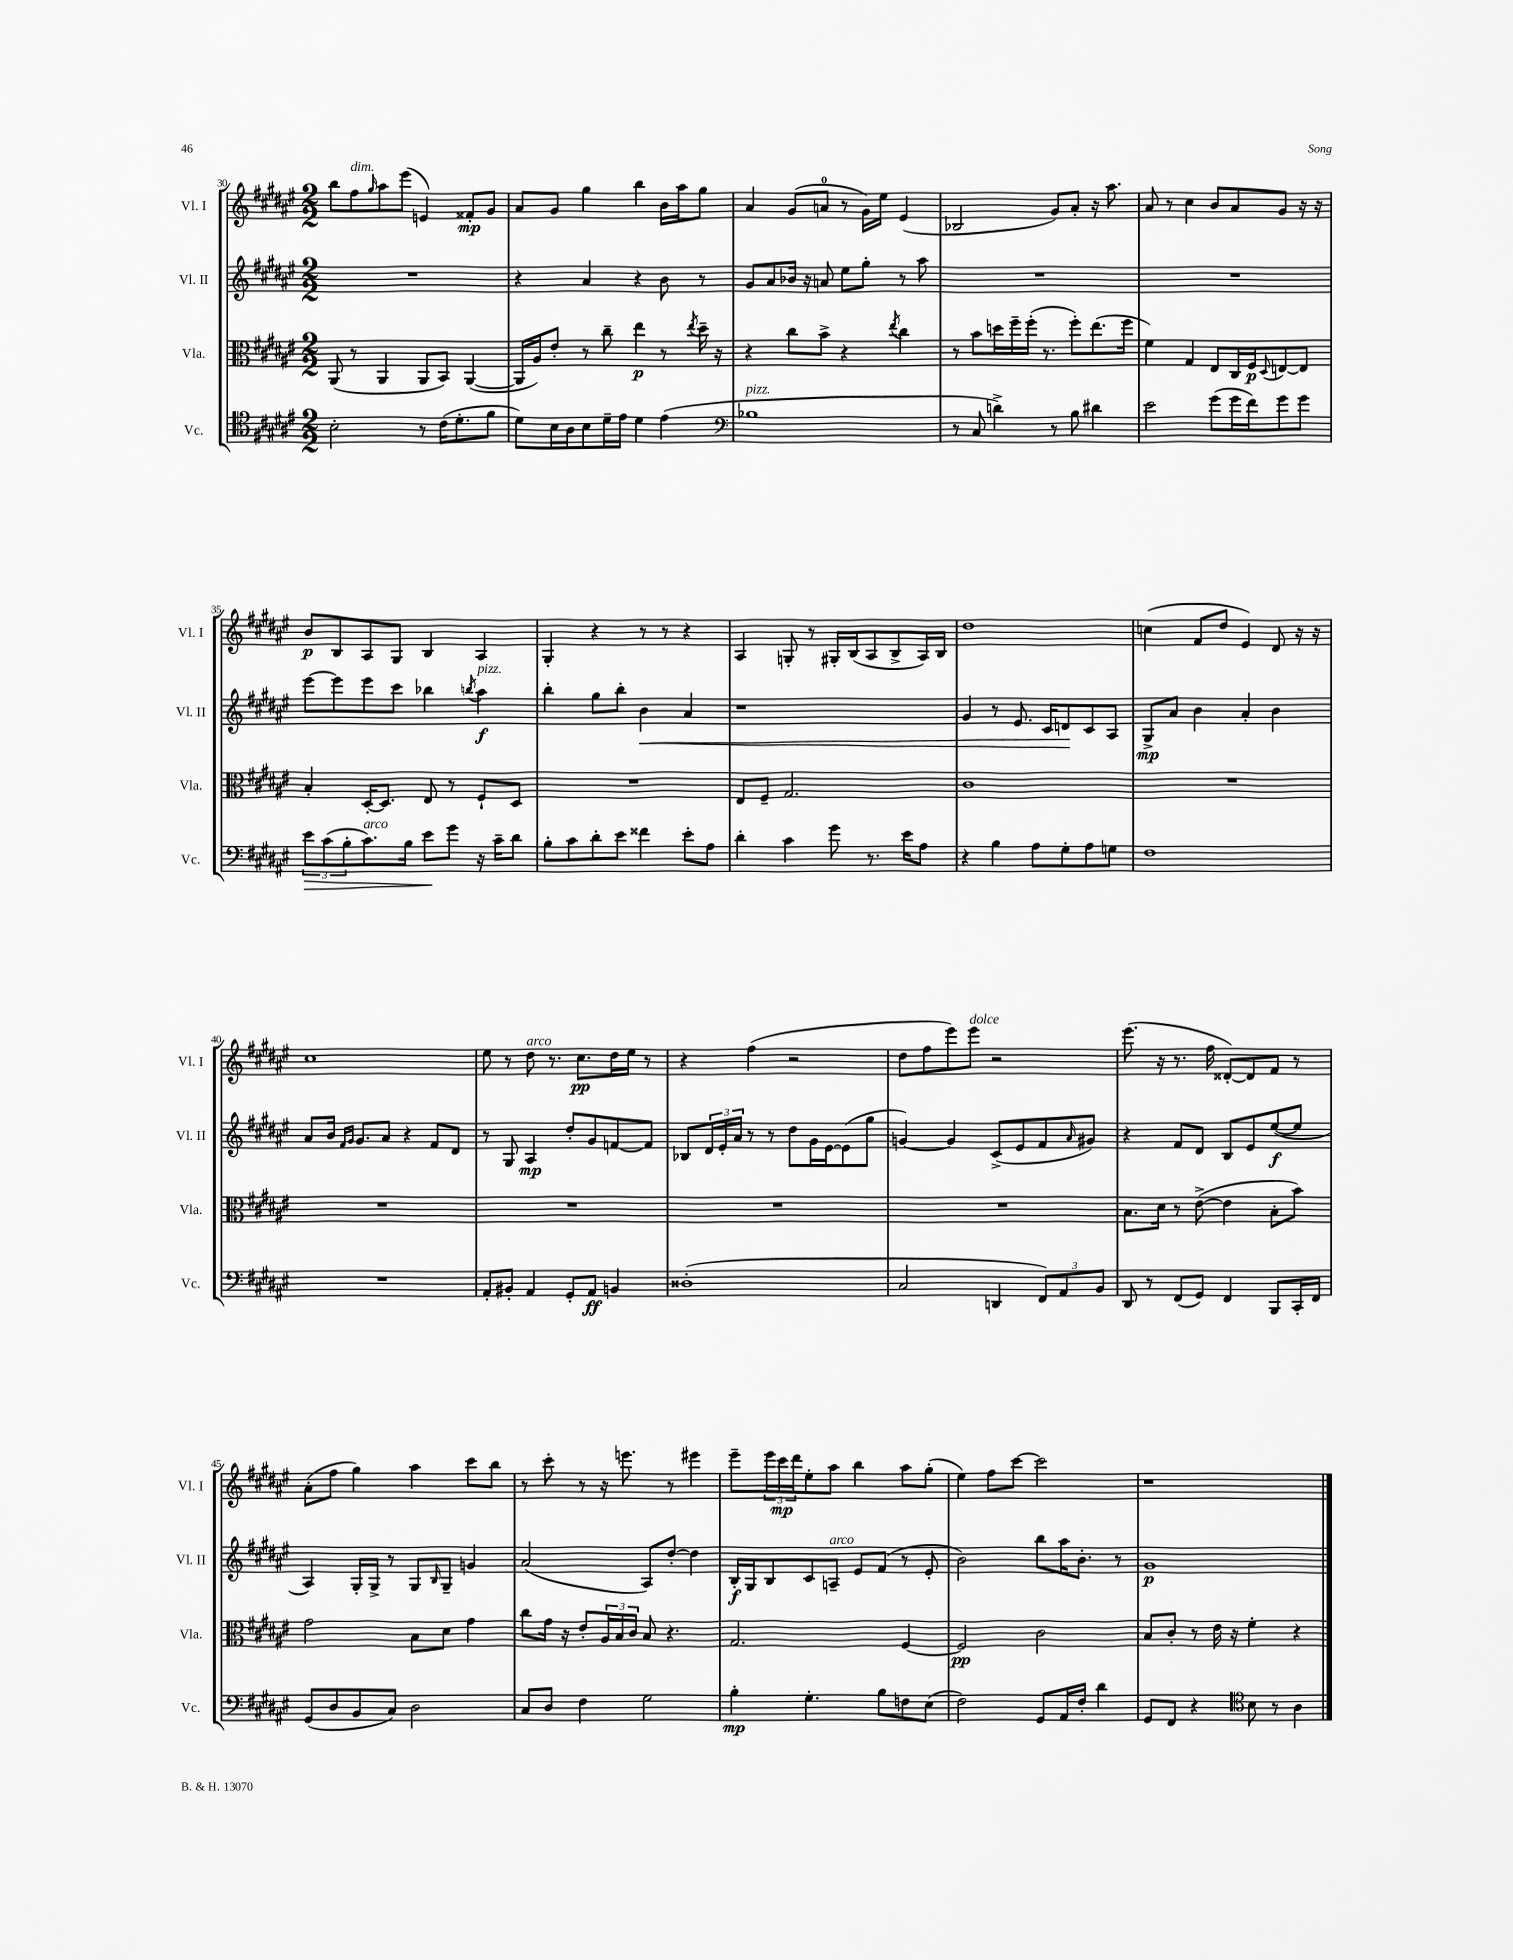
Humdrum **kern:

**kern	**kern	**kern	**kern
*staff4	*staff3	*staff2	*staff1
*clefC4	*clefC3	*clefG2	*clefG2
*k[f#c#g#d#a#e#]	*k[f#c#g#d#a#e#]	*k[f#c#g#d#a#e#]	*k[f#c#g#d#a#e#]
*M2/2	*M2/2	*M2/2	*M2/2
2B'	(8AA#	1r	8bb
.	8r	.	8ff#
.	.	.	16qqgg#
.	4AA#	.	8aa#
.	.	.	(8eee#
8r	8AA#	.	4e)
(16c#	8BB)	.	.
8.d#'	.	.	.
.	([4AA#	.	8f##'
8f#	.	.	8g#
=	=	=	=
8d#)	16AA#]	4r	8a#
.	16A#)	.	.
16B	8e#'	.	8g#
16A#	.	.	.
8B	8r	4a#	4gg#
16d#~	8cc#~	.	.
16e#	.	.	.
4d#	4ee#	4r	4bb
(4e#	8r	8b	16b
.	.	.	16aa#
.	8qee#	.	.
.	16dd#~	8r	8gg#
.	16r	.	.
=	=	=	=
*clefF4	*	*	*
1B-	4r	8g#	4a#
.	.	8a#	.
.	8cc#	16b-	(8g#
.	.	16r	.
.	8b^	8a	8a
.	4r	8ee#	8r
.	.	8gg#'	16g#)
.	.	.	16ee#
.	8qee#	.	.
.	4cc#	8r	(4e#
.	.	8aa#	.
=	=	=	=
8r	8r	1r	2B-
8C#	8b	.	.
4d^)	16dd	.	.
.	16ff#~	.	.
.	(16ff#'	.	.
.	8.r	.	.
8r	.	.	8g#)
8B	8ff#')	.	8a#'
4d#	(8.ee#	.	16r
.	.	.	8.aa#
.	16ff#	.	.
=	=	=	=
2e#	4f#)	1r	8a#
.	.	.	8r
.	4G#	.	4cc#
(8g#	8E#	.	8b
16g#	16C#	.	8a#
16f#)	16F#	.	.
.	8qqD#	.	.
8g#	[8E	.	8g#
8g#	8E]	.	16r
.	.	.	16r
=	=	=	=
12e#	4B'	[8eee#	8b
(12c#	.	.	.
.	.	8eee#]	8B
12B'	.	.	.
8.c#)	[16D#'	8eee#	8A#
.	8.D#]	.	.
.	.	8ccc#	8G#
16B	.	.	.
8e#	8E#	4bb-	4B
8g#	8r	.	.
.	.	8qbb	.
16r	8F#`	4aa#	4A#
16c#~	.	.	.
8d#	8D#	.	.
=	=	=	=
8B'	1r	4bb'	4G#'
8c#	.	.	.
8d#'	.	8gg#	4r
8e#	.	8bb'	.
4f##	.	4b	8r
.	.	.	8r
8e#'	.	4a#	4r
8A#	.	.	.
=	=	=	=
4d#'	8E#	1r	4A#
.	8F#~	.	.
4c#	2.G#	.	8G'
.	.	.	8r
8g#	.	.	16G#'
.	.	.	(16B
8.r	.	.	8A#
.	.	.	8B^
16e#	.	.	.
8A#	.	.	16A#)
.	.	.	16B
=	=	=	=
4r	1c#	4g#	1dd#
4B	.	8r	.
.	.	8.e#	.
8A#	.	.	.
.	.	16c#	.
8G#'	.	8d	.
8A#	.	8c#	.
8G	.	8A#	.
=	=	=	=
1F#	1r	8G#^	(4cc
.	.	8a#	.
.	.	4b	8f#
.	.	.	8dd#
.	.	4a#'	4e#)
.	.	4b	8d#
.	.	.	16r
.	.	.	16r
=	=	=	=
1r	1r	8a#	1cc#
.	.	16b	.
.	.	16qqf#	.
.	.	16qqg#	.
.	.	8.g#	.
.	.	8a#	.
.	.	4r	.
.	.	8f#	.
.	.	8d#	.
=	=	=	=
8AA#'	1r	8r	8ee#
8BB#'	.	8G#	8r
4AA#	.	4A#	8dd#
.	.	.	8.r
8GG#'	.	8dd#'	.
.	.	.	8.cc#
8AA#	.	8g#	.
4BB	.	[8f	16dd#
.	.	.	16ee#
.	.	8f]	8r
=	=	=	=
(1D##'	1r	8B-	4r
.	.	24d#	.
.	.	24e#'	.
.	.	24a#	.
.	.	8r	(4ff#
.	.	8r	.
.	.	8dd#	2r
.	.	16g#	.
.	.	[16e#	.
.	.	(8e#]	.
.	.	8gg#	.
=	=	=	=
2C#	1r	[4g)	8dd#
.	.	.	8ff#
.	.	4g]	8eee#)
.	.	.	8eee#
4DD	.	(8c#^	2r
.	.	8e#	.
12FF#)	.	8f#	.
12AA#	.	.	.
.	.	16qqa#	.
.	.	8g#)	.
12BB	.	.	.
=	=	=	=
8DD#	8.B	4r	(8.eee#
8r	.	.	.
.	16d#	.	16r
(8FF#	8r	8f#	8.r
8GG#)	([8e#^	8d#	.
.	.	.	16ff#
4FF#	4e#]	8B	[8d##')
.	.	8e#	8d##]
8BBB	8B'	([8ee#	8f#
16CC#'	8b)	8ee#]	8r
16FF#	.	.	.
=	=	=	=
(8GG#	2g#	4A#)	(8a#'
8D#	.	.	8ff#
8BB	.	16G#'	4gg#)
.	.	16G#^	.
8C#)	.	8r	.
2D#	8B	8G#	4aa#
.	.	16qqB	.
.	8d#	8G#~	.
.	4g#	4g	8ccc#
.	.	.	8bb
=	=	=	=
8C#	8cc#	(2a#	8r
8D#	16g#	.	8ccc#'
.	16r	.	.
4F#	8e#'	.	8r
.	24A#	.	16r
.	24B	.	.
.	.	.	8.eee
.	24c#	.	.
2G#	8B	8A#)	.
.	4.r	[8dd#'	8r
.	.	4dd#]	4eee#
=	=	=	=
4B'	2.G#	16B'	8eee#~
.	.	16G#	.
.	.	8B	24eee#
.	.	.	24ccc#
.	.	.	24ddd#
4.G#'	.	8c#	8ee#'
.	.	8A~	8aa#
.	.	8e#	4bb
8B	.	(8f#	.
8F	[4F#	8r	8aa#
(8E#	.	8e#'	(8gg#'
=	=	=	=
2F#)	2F#]	2b)	4ee#)
.	.	.	8ff#
.	.	.	[8ccc#
8GG#	2c#	8bb	2ccc#]
16AA#	.	16aa#	.
16F#'	.	8.b'	.
4d#	.	.	.
.	.	8r	.
=	=	=	=
8GG#	8B	1g#	1r
8FF#	8c#'	.	.
4r	8r	.	.
.	16e#	.	.
.	16r	.	.
*clefC4	*	*	*
8B	4f#'	.	.
8r	.	.	.
4A#	4r	.	.
==	==	==	==
*-	*-	*-	*-
